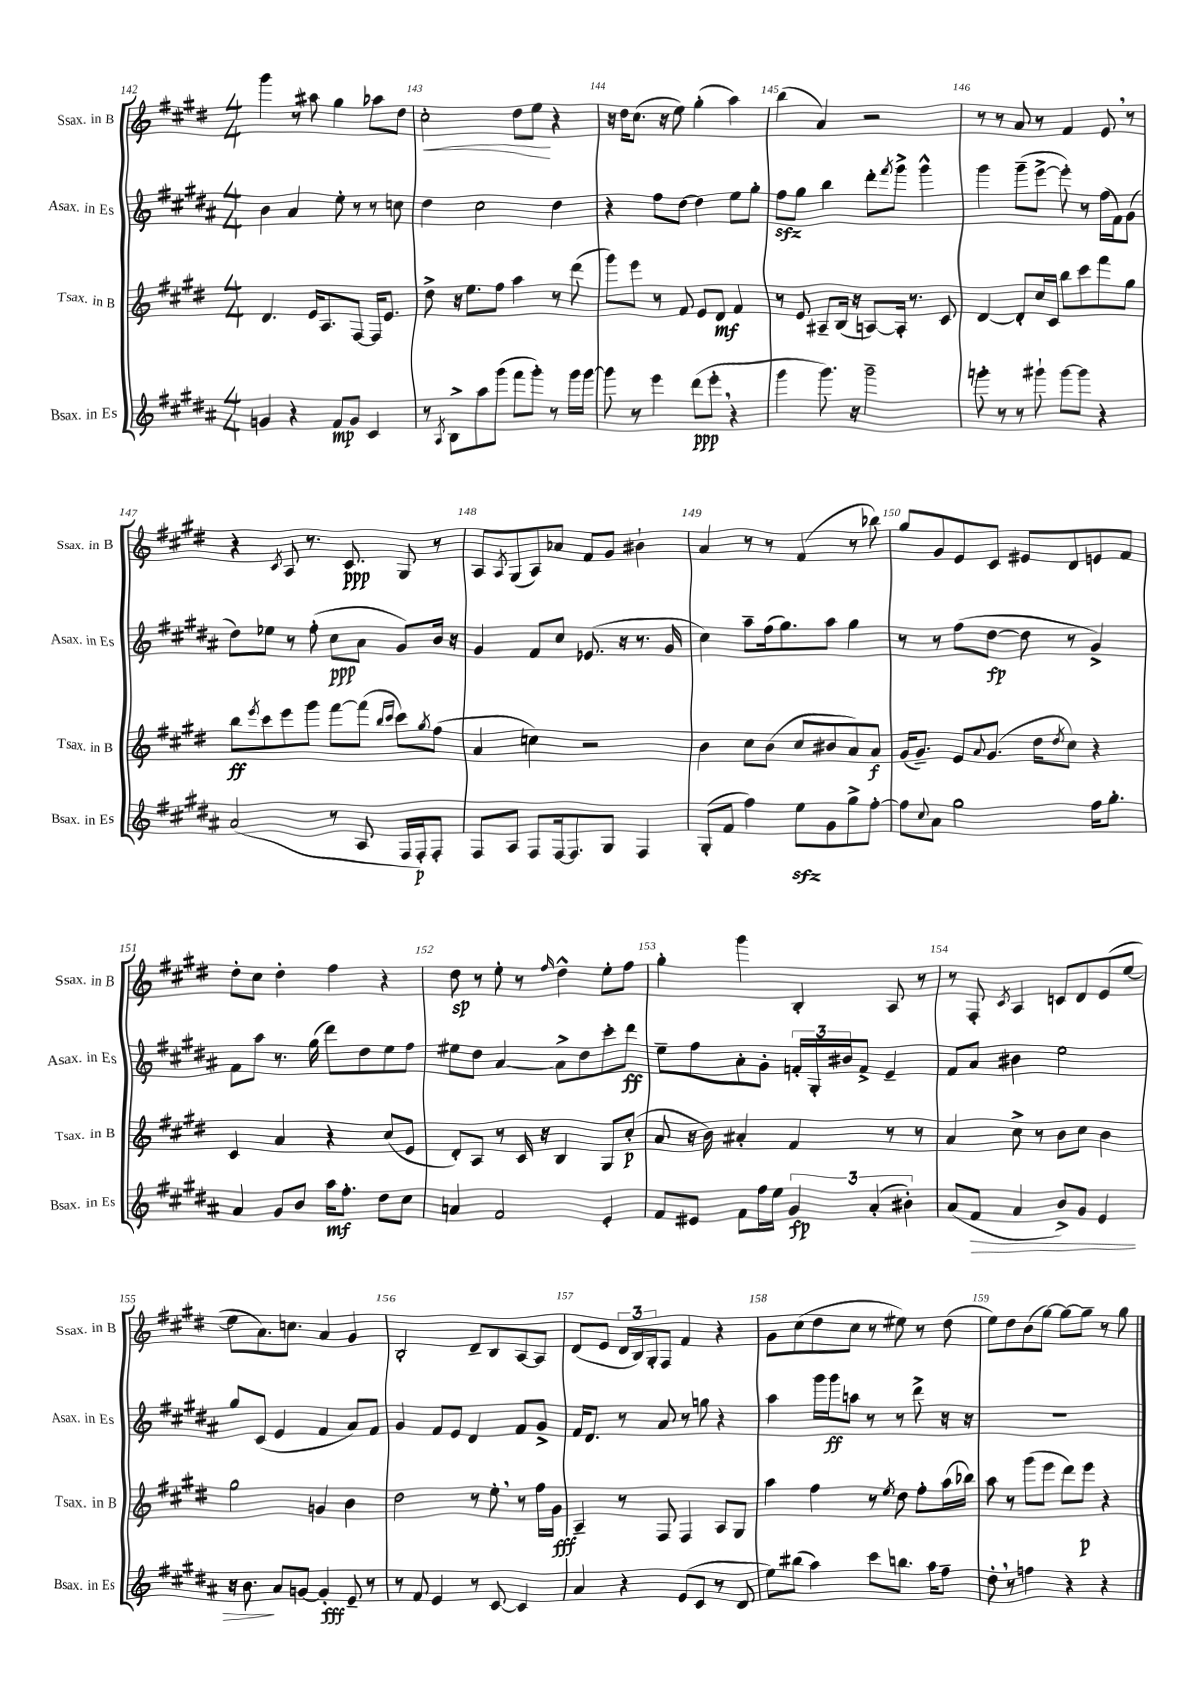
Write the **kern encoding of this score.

**kern	**kern	**kern	**kern
*staff4	*staff3	*staff2	*staff1
*clefG2	*clefG2	*clefG2	*clefG2
*k[f#c#g#d#a#]	*k[f#c#g#d#]	*k[f#c#g#d#a#]	*k[f#c#g#d#]
*M4/4	*M4/4	*M4/4	*M4/4
4g	4.d#	4b	4ggg#
4r	.	4a#	8r
.	16e	.	8aa#
.	8.A	.	.
8f#	.	8ee'	4gg#
8g	[8F#	8r	.
4c#	16F#]	8r	8aa-
.	8.e	.	.
.	.	8cc	8dd#
=	=	=	=
8r	8dd#^	4dd#	2cc#'
8qA#	.	.	.
8B^	16r	.	.
.	8.ee	.	.
8aa#	.	2cc#	.
(8ggg#	8ff#	.	.
8fff#	4aa	.	8dd#
8ggg#')	.	.	8ee
8r	8r	4dd#	4r
16ggg#	(8ddd#	.	.
[16ggg#	.	.	.
=	=	=	=
8ggg#]	8ggg#)	4r	16r
.	.	.	16dd#
8r	8eee	.	(8.cc#
4eee	8r	8ff#	.
.	.	.	16r
.	8f#	[8dd#	8ee)
(8ddd#	8e	4dd#]	(4gg#'
8eee'	8d#	.	.
4r	4f#	8ee	4aa)
.	.	8gg#'	.
=	=	=	=
4ggg#	8r	8ff#	(4bb
.	8e	8gg#	.
8.ggg#)	8A#~	4bb	4a)
.	(16B	.	.
16r	16r	.	.
2ggg#~	[8A)	8ddd#'	2r
.	.	8qfff#	.
.	16A']	8ggg#^	.
.	8.r	.	.
.	.	4ggg#^^	.
.	8c#	.	.
=	=	=	=
8ggg'	[4d#	4ggg#	8r
8r	.	.	8r
8r	8d#']	(8ggg#~	8a
8ggg#`	16cc#	[8eee^	8r
.	16c#	.	.
[8ggg#	8bb	8eee'])	4f#
8ggg#]	8ccc#	8r	.
4r	8fff#	(16ff#	8e
.	.	16f#)	.
.	8gg#	(8g#	8r
=	=	=	=
(2a#	8bb	8dd#)	4r
.	8qeee	.	.
.	8ccc#	8ee-	.
.	.	.	8qc#
.	8eee	8r	8A
.	8ggg#	(8ff#'	8.r
8r	[8fff#	8cc#	.
.	.	.	8.c#
8A#	(8fff#]	8a#	.
.	16qqbb	.	.
.	16qqccc#	.	.
16F#	8ccc#)	8g#)	8G#
16F#')	.	.	.
.	8qgg#	.	.
8F#'	(8ff#	16b	8r
.	.	16r	.
=	=	=	=
8F#	4a	4g#	8A
.	.	.	8qA
8A#	.	.	(8G#
8F#	4cc)	8f#	8A)
[16F#	.	8cc#	8a-
8.F#]	.	.	.
.	2r	(8.e-	8f#
8G#	.	.	8g#
.	.	16r	.
4F#	.	8.r	4b#`
.	.	16g#	.
=	=	=	=
(8G#'	4b	4cc#)	4a
8f#	.	.	.
4ff#)	8cc#	8aa#~	8r
.	(8b	(16ff#	8r
.	.	8.gg#)	.
8ee	8cc#	.	(4f#
8g#	8b#	8aa#	.
8gg#^	8a)	4gg#	8r
[8ff#'	8a	.	8bb-)
=	=	=	=
8ff#]	(16g#	8r	8gg#
.	8.g#~)	.	.
8qqcc#	.	.	.
8a#	.	8r	8g#
2gg#	8e	(8ff#	8e
.	8qqa	.	.
.	(8.g#	[8dd#	8c#
.	.	8dd#]	8e#
.	16dd#	.	.
.	8qdd#	.	.
.	8cc#)	8r	8d#
16ff#	4r	4g#^)	8e
8.gg#'	.	.	.
.	.	.	8f#
=	=	=	=
4a#	4c#	8f#	8dd#'
.	.	8aa#	8cc#
8g#	4a	8.r	4dd#'
8b	.	.	.
.	.	(16gg#	.
16aa#	4r	8ddd#)	4ff#
8.ff#'	.	.	.
.	.	8dd#	.
8dd#	(8cc#	8ee	4r
8cc#	8e	8ff#	.
=	=	=	=
4a	8d#')	8ee#	8dd#
.	8A	8dd#	8r
2f#	8r	[4a#	8ee'
.	16c#	.	8r
.	16r	.	.
.	.	.	16qqff#
.	4B	8a#^]	4dd#^^
.	.	8dd#	.
4e'	8G#	8ccc#'	8ee'
.	(8cc#'	8ddd#	8ff#
=	=	=	=
8f#	8a	8ee~	4gg#'
8e#	16r	8ff#	.
.	16b)	.	.
8f#	4a#'	8a#'	4ggg#
16ff#	.	8g#'	.
16ee	.	.	.
6g#	4f#	24f'	4B'
.	.	24G#'	.
.	.	24b#	.
.	.	8f^	.
(6a#'	.	.	.
.	8r	4e~	8A
6b#')	.	.	.
.	8r	.	8r
=	=	=	=
(8a#	4a	8f#	8r
8f#	.	8a#	8F#'
.	.	.	8qc#
4a#	8cc#^	4b#	4A
.	8r	.	.
8b^)	8b	2ee	8c
8g#	8cc#	.	8d#
4e	4b	.	(8e
.	.	.	[8ee
=	=	=	=
16r	2gg#	8gg#	8ee]
8.b	.	.	.
.	.	(8c#	8.a)
8a#	.	4e	.
.	.	.	8.cc
[8g	.	.	.
4g']	4g	4f#	4a
8e~	4b	8a#)	4g#
8r	.	8f#	.
=	=	=	=
8r	2dd#	4g#	2B'
8f#	.	.	.
4e	.	8f#	.
.	.	8e	.
8r	8r	4d#	8d#~
[8c#	8ee'	.	8B
4c#]	8r	8f#	[8A
.	16ff#	8g#^	8A]
.	16g#	.	.
=	=	=	=
4a#	4A~	16f#	(8d#
.	.	8.d#	.
.	.	.	8e
4r	8r	8r	24d#
.	.	.	24B)
.	.	.	24G#'
.	8F#	8a#	8F#
(8e	4F#	8r	4f#
8c#	.	8gg	.
8r	8A	4r	4r
8d#	8G#	.	.
=	=	=	=
8ee)	4aa	4aa#	8g#
(8bb#	.	.	(8cc#
4aa#)	4ff#	16ggg#	8dd#
.	.	16ggg#	.
.	.	8aa	8cc#
8ccc#	8r	8r	8r
.	8qee	.	.
8.bb	8dd#	8r	8ee#)
.	8ff#'	8ddd#^	8r
16aa#	.	.	.
8ff#~	(16aa	16r	(8dd#
.	16bb-)	16r	.
=	=	=	=
8dd#'	8aa	1r	8ee)
8r	8r	.	8dd#
4ff	(8ggg#	.	(8b
.	8eee	.	[8gg#)
4r	8ddd#)	.	8gg#_
.	8eee	.	8gg#~]
4r	4r	.	8r
.	.	.	8gg#
==	==	==	==
*-	*-	*-	*-
